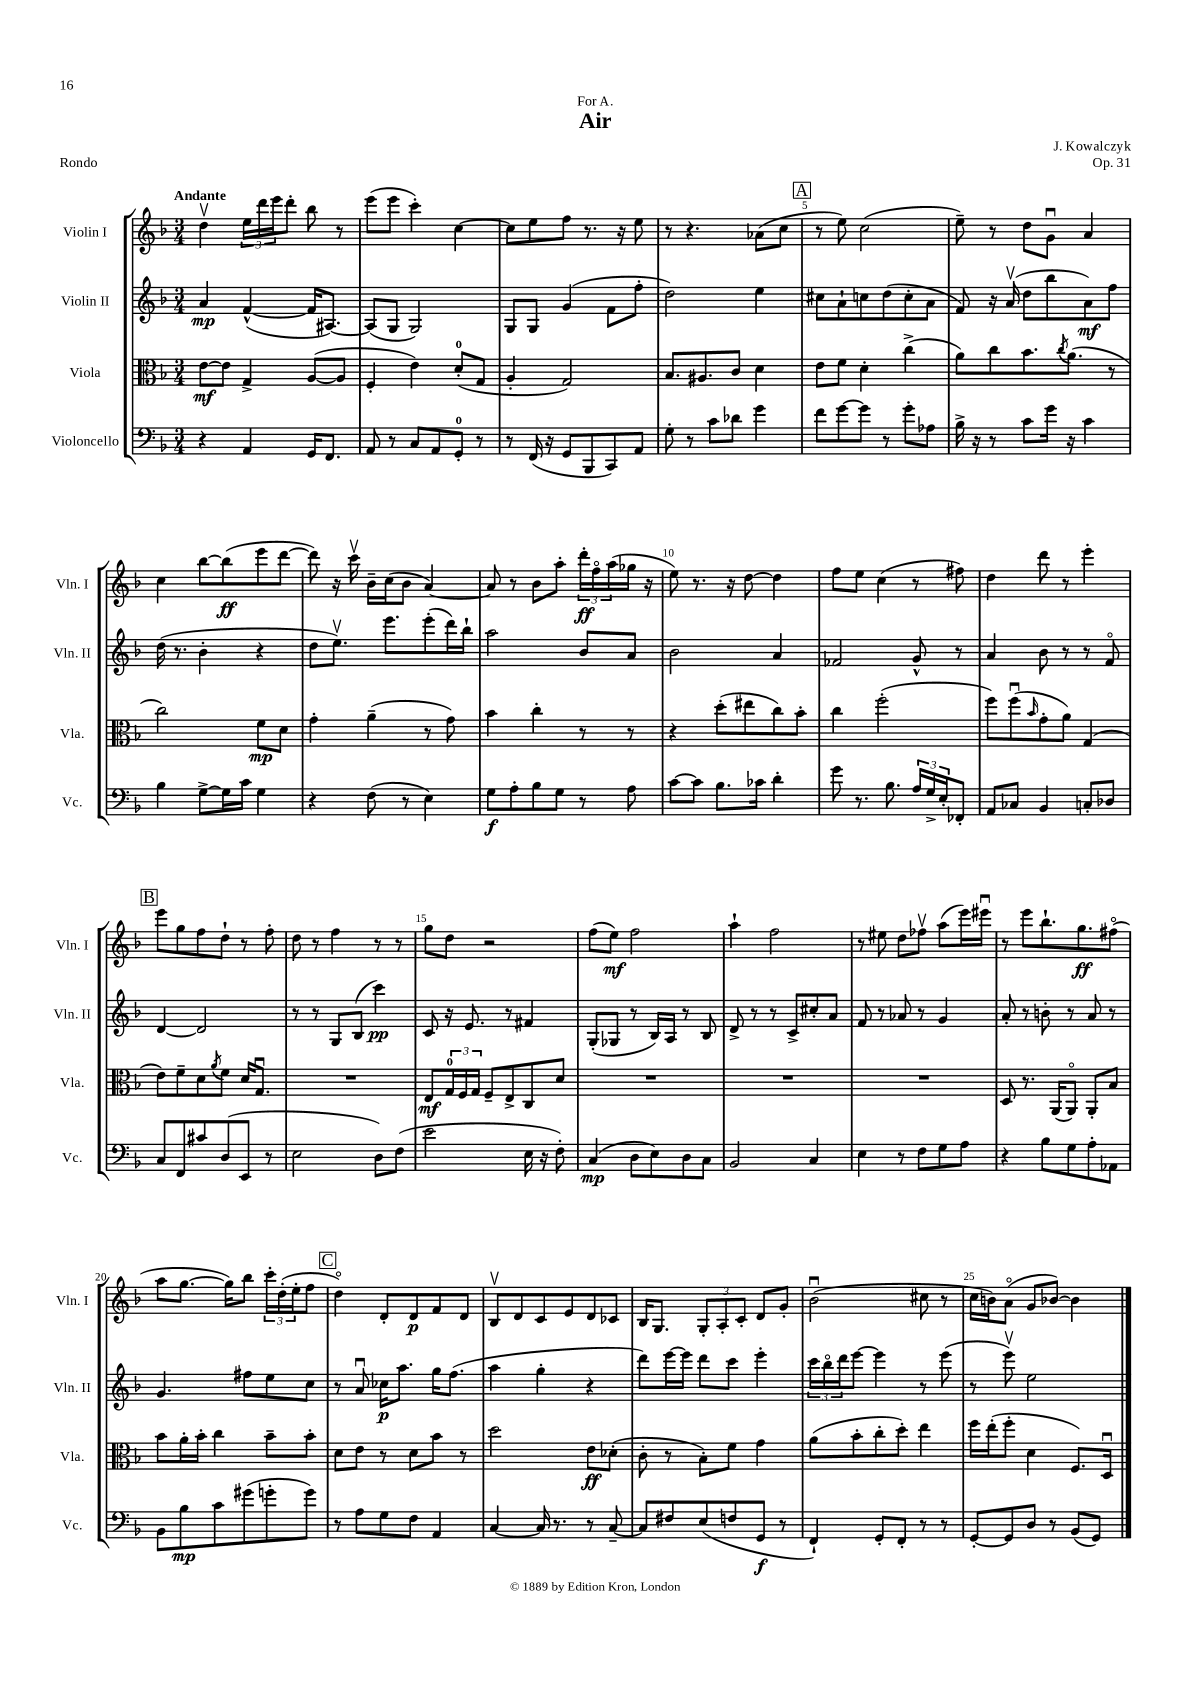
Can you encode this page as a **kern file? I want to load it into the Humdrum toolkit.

**kern	**kern	**kern	**kern
*staff4	*staff3	*staff2	*staff1
*clefF4	*clefC3	*clefG2	*clefG2
*k[b-]	*k[b-]	*k[b-]	*k[b-]
*M3/4	*M3/4	*M3/4	*M3/4
4r	[8e	4a	4ddv
.	8e]	.	.
4AA	4G^	([4f^^	24ee
.	.	.	24ddd
.	.	.	24eee
.	.	.	8ddd'
16GG	([8A	16f]	8bb-
8.FF	.	[8.A#)	.
.	8A]	.	8r
=	=	=	=
8AA	4F'	(8A#]	(8eee
8r	.	8G	8eee
8C	4e)	2G)	4ccc')
8AA	.	.	.
8GG'	(8d'	.	[4cc
8r	8G	.	.
=	=	=	=
8r	4A'	8G	8cc]
(16FF	.	8G	8ee
16r	.	.	.
8GG	2G)	(4g	8ff
8BBB-	.	.	8.r
8CC)	.	8f	.
.	.	.	16r
8AA	.	8ff'	8ee
=	=	=	=
8G'	8.B-	2dd)	8r
8r	.	.	4.r
.	8.A#	.	.
8c	.	.	.
8d-	8c	.	.
4g	4d	4ee	(8a-
.	.	.	8cc
=	=	=	=
8f	8e	8cc#	8r
[8g	8f	8a`	8ee)
8g]	4d'	8cc	(2cc
8r	.	(8dd	.
8g'	(4cc^	8cc'	.
8A-	.	8a	.
=	=	=	=
16B-^	8a)	8f)	8ee~)
16r	.	.	.
8r	8cc	16r	8r
.	.	(16av	.
8c	8.b-	8dd	8dd
16g	.	8bb-	8gu
.	8qcc	.	.
16r	(8.a	.	.
4c	.	8a)	4a
.	8r	8ff	.
=	=	=	=
4B-	2cc)	(16dd	4cc
.	.	8.r	.
[8G^	.	4b-'	[8bb-
16G]	.	.	(8bb-]
16c	.	.	.
4G	8f	4r	8eee
.	8d	.	[8ddd
=	=	=	=
4r	4g'	8dd	8ddd])
.	.	8.eev)	16r
.	.	.	16cccv
(8F	(4a~	.	16b-~
.	.	8.eee	(16cc
8r	.	.	8b-
4E)	8r	(8eee'	[4a)
.	8g)	16ddd)	.
.	.	16bb-`	.
=	=	=	=
8G	4b-	2aa	8a]
8A'	.	.	8r
8B-	4cc'	.	8b-
8G	.	.	8aa'
8r	8r	8b-	24ddd'
.	.	.	24ffo
.	.	.	(24aa
8A	8r	8a	16gg-
.	.	.	16r
=	=	=	=
[8c	4r	2b-	8ee)
8c]	.	.	8.r
8.B-	(8dd'	.	.
.	.	.	16r
.	8ee#	.	[8dd
16c-	.	.	.
4d'	8cc)	4a	4dd]
.	8b-'	.	.
=	=	=	=
8g	4cc	2f-	8ff
8.r	.	.	8ee
.	(2ff'	.	(4cc
8.B-	.	.	.
24A	.	8g^^	8r
24G^	.	.	.
24E'	.	.	.
8FF-'	.	8r	8ff#)
=	=	=	=
8AA	8ff)	4a	4dd
8C-	(8ffu	.	.
.	16qqb-	.	.
4BB-	8g'	8b-	8ddd
.	8a)	8r	8r
8C'	(4G	8r	4eee'
8D-	.	8fo	.
=	=	=	=
8C	8e)	[4d	8eee
8FF	8f~	.	8gg
8c#	8d	2d]	8ff
.	8qa	.	.
(8D	8f	.	8dd`
8EE	16d	.	8r
.	8.Gu	.	.
8r	.	.	8ff'
=	=	=	=
2E	2.r	8r	8dd
.	.	8r	8r
.	.	8G	4ff
.	.	(8B-	.
8D)	.	4ccc)	8r
(8F	.	.	8r
=	=	=	=
2e	8E	8c	8gg
.	24G	16r	8dd
.	24F	.	.
.	.	8.e	.
.	24G	.	.
.	8F~	.	2r
.	8E^	8r	.
16E	8C	4f#	.
16r	.	.	.
8F')	8d	.	.
=	=	=	=
(4C	2.r	(8G'	(8ff
.	.	8G-	8ee)
8D	.	8r	2ff
8E)	.	16B-)	.
.	.	16A	.
8D	.	8r	.
8C	.	8B-	.
=	=	=	=
2BB-	2.r	8d^	4aa`
.	.	8r	.
.	.	8r	2ff
.	.	8c^	.
4C	.	8cc#'	.
.	.	8a	.
=	=	=	=
4E	2.r	8f	8r
.	.	8r	8ee#
8r	.	8a-	8dd
8F	.	8r	8ff-v
8G	.	4g	(8aa
8A	.	.	16eee)
.	.	.	16eee#u
=	=	=	=
4r	8D	8a'	8r
.	8.r	8r	8eee
8B-	.	8b'	8.bb-`
.	(16AA	.	.
8G	8AAo)	8r	.
.	.	.	8.gg
8A'	8AA'	8a	.
8AA-	8B-	8r	(8ff#o
=	=	=	=
8BB-	8b-	4.g	8aa
8B-	16a'	.	[8.gg
.	16b-'	.	.
8c	4cc	.	.
.	.	.	16gg])
(8g#	.	8ff#	8bb-
8g'	8b-~	8ee	24ccc'
.	.	.	(24dd'
.	.	.	24ee'
8g)	8b-'	8cc	8ff
=	=	=	=
8r	8d	8r	4ddo)
8A	8e	8au	.
8G	8r	16cc-	8d'
.	.	8.aa	.
8F	8d	.	8d
4AA	8b-	16gg	8f
.	.	(8.ff	.
.	8r	.	8d
=	=	=	=
[4C	2dd	4aa	8B-v
.	.	.	8d
16C]	.	4gg'	8c
8.r	.	.	.
.	.	.	8e
8r	8e	4r	8d
[8C~	(8d-'	.	8c-
=	=	=	=
8C]	8c'	8ddd)	16B-
.	.	.	8.G
8F#	8r	[16eee	.
.	.	16eee]	.
(8E	8B-')	8ddd	12G'
.	.	.	12A'
8F	8f	8ccc	.
.	.	.	12c'
8GG	4g	4eee'	8d
8r	.	.	8g'
=	=	=	=
4FF`)	(8a	24ccc	(2b-u
.	.	24bb-o	.
.	.	24ddd	.
.	8b-'	[8eee	.
8GG'	8cc'	4eee]	.
8FF'	8dd')	.	.
8r	4ee	8r	8cc#
8r	.	(8eee	8r
=	=	=	=
[8GG'	16ff	8r	16cc
.	(16ee'	.	16b)
8GG]	8ff'	8eeev)	(8ao
8D	4d	2ee	8g
8r	.	.	[8b-)
(8BB-	8.F)	.	4b-]
8GG)	.	.	.
.	16Du	.	.
==	==	==	==
*-	*-	*-	*-
